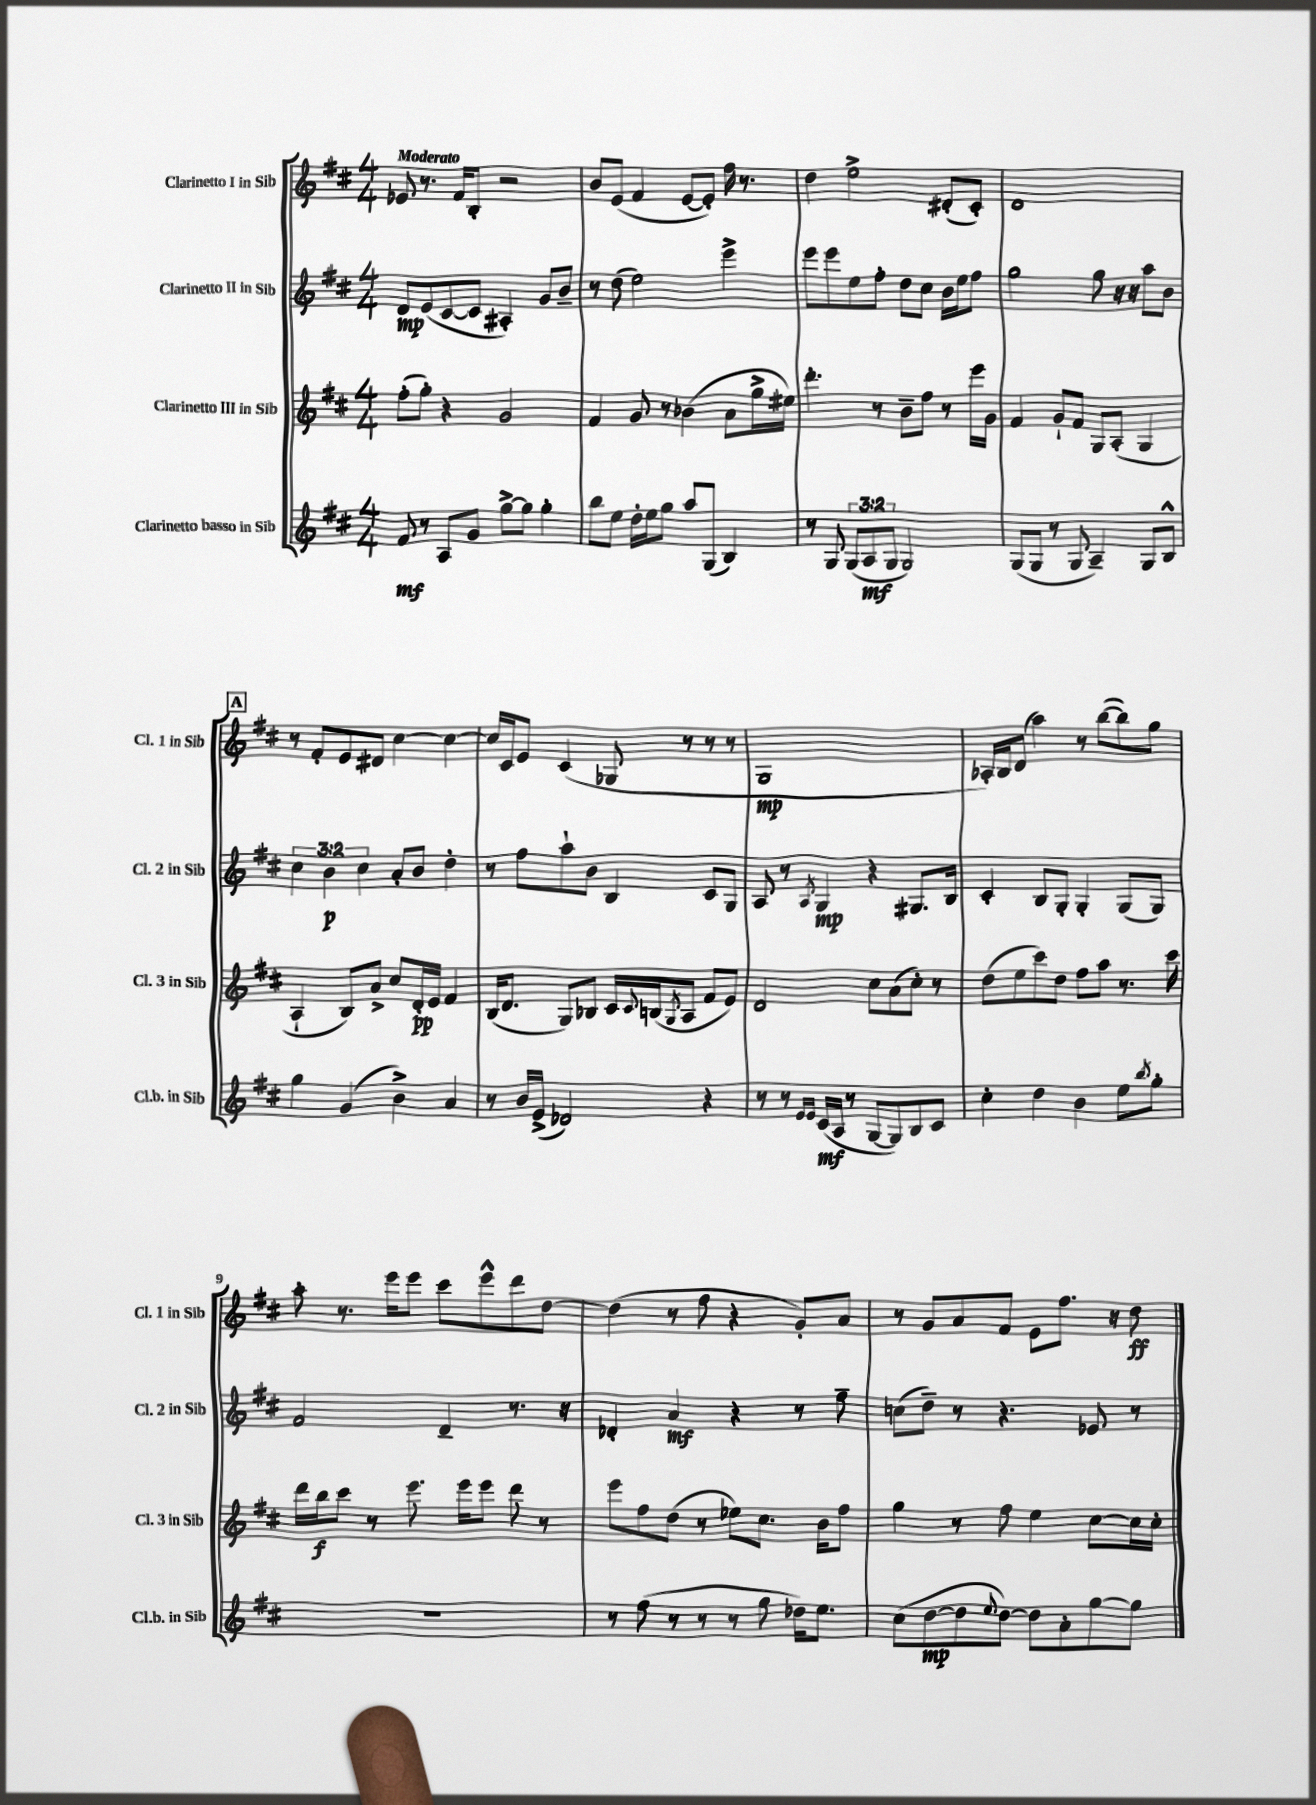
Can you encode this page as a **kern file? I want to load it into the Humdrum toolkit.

**kern	**kern	**kern	**kern
*staff4	*staff3	*staff2	*staff1
*clefG2	*clefG2	*clefG2	*clefG2
*k[f#c#]	*k[f#c#]	*k[f#c#]	*k[f#c#]
*M4/4	*M4/4	*M4/4	*M4/4
8f#/	(8ff#'\L	8d/L	8e-/
8r	8gg'\J)	(8e/	8.r
8A/L	4r	[8c#/	.
.	.	.	16f#/LK
8g/J	.	8c#/]J	8B'/J
[8gg^\L	2g/	4A#'/)	2r
8gg\]J	.	.	.
4gg'\	.	8g/L	.
.	.	8b~/J	.
=	=	=	=
8bb\L	4f#/	8r	8b/L
8ee\J	.	(8dd\	(8e/J
16dd'\LL	8g/	2ee\)	4f#/
16ee\J	.	.	.
8gg\J	8r	.	.
8aa/L	(4b-\	.	[8e/L
(8G/J	.	.	8e'/]J)
4B/)	8a\L	4eee^\	16ff#\
.	.	.	8.r
.	16gg^\L	.	.
.	16ee#\JJ)	.	.
=	=	=	=
8r	4.ddd'\	8eee\L	4dd\
8G/	.	8eee\	.
(12G/L	.	8ee\	2ee^\
12A/	.	.	.
.	8r	8ff#'\J	.
12G/J	.	.	.
2G/)	8b~\L	8dd\L	.
.	8ff#\J	8cc#\J	.
.	8r	16b\LL	(8d#'/L
.	.	16ee\J	.
.	16eee\LL	8ff#\J	8c#'/J)
.	16g\JJ	.	.
=	=	=	=
(8G/L	4f#/	2gg\	1d
8G/J	.	.	.
8r	8g`/L	.	.
8G/	8f#/J	.	.
4A~/)	8G/L	8gg\	.
.	(8A'/J	16r	.
.	.	16r	.
8G/L	4G/	8aa\L	.
8B^^/J	.	8b\J	.
=	=	=	=
4gg\	4A`/	6cc#\	8r
.	.	.	8f#'/L
.	.	6b\	.
(4g/	8B/L)	.	8e/
.	.	6cc#\	.
.	8a^/J	.	8d#/J
4b^\)	8cc#/L	8a'/L	[4cc#\
.	16d'/L	8b/J	.
.	16e/JJ	.	.
4a/	4f#/	4dd'\	4cc#\_
=	=	=	=
8r	(16B/LK	8r	16cc#/]LL
.	8.d/J	.	16c#/J
16b/LL	.	8ff#\L	8e/J
(16e^/JJ	.	.	.
2d-/)	8G/L)	8aa`\	(4c#/
.	8B-/J	8b\J	.
.	16c#/LL	4B/	8G-/
.	8qqc#/	.	.
.	(16B/J	.	.
.	8qG/	.	.
.	8A/J	.	8r
4r	8f#/L	8c#/L	8r
.	8e/J)	8G/J	8r
=	=	=	=
8r	2d/	8A/	1G
8r	.	8r	.
16qqe/LL	.	.	.
16qqe/JJ	.	8qA/	.
(16c#/LL	.	4G/	.
16A/JJ	.	.	.
8r	.	.	.
[8G/L	8cc#\L	4r	.
8G/])	(8a\	.	.
8B/	8cc#'\J)	8.G#/L	.
8c#/J	8r	.	.
.	.	16B/Jk	.
=	=	=	=
4cc#'\	(8dd\L	4c#'/	16A-'/LL)
.	.	.	16B/J
.	8ee\	.	(8d/J
4dd\	8ccc#\)	8B/L	4aa\)
.	8dd\J	8G'/J	.
4b\	8ff#\L	4G'/	8r
.	8aa\J	.	([8bb\L
8ee\L	8.r	(8G/L	8bb\])
8qbb/	.	.	.
8gg'\J	.	8G/J)	8gg\J
.	16ccc#\	.	.
=	=	=	=
1r	16ddd\LL	2f#/	8aa'\
.	16bb\J	.	.
.	8ccc#\J	.	8.r
.	8r	.	.
.	.	.	16eee\LK
.	8.eee\	.	8eee\J
.	.	4d~/	8ccc#\L
.	16eee\LK	.	.
.	8eee\J	.	8eee^^\
.	8ddd\	8.r	8ddd\
.	8r	.	[8dd\J
.	.	16r	.
=	=	=	=
8r	8eee\L	4d-'/	(4dd\]
(8ff#\	8ff#\	.	.
8r	(8dd\J	4a/	8r
8r	8r	.	8ff#\
8r	8ee-\L)	4r	4r
8gg\	8.cc#\J	.	.
16dd-\LK)	.	8r	8g'/L)
8.ee\J	16b\LK	.	.
.	8ff#\J	8ff#~\	8a/J
=	=	=	=
(8cc#\L	4gg\	(8cc\L	8r
[8dd\	.	8dd~\J)	8g/L
8dd\]	8r	8r	8a/
8qqee/	.	.	.
[8dd\J)	8ff#\	4.r	8f#/J
8dd\]L	4ee\	.	8e\L
8a'\	.	.	8.ff#\J
[8gg\	[8cc#\L	8e-/	.
.	.	.	16r
8gg\]J	16cc#\]L	8r	8dd\
.	16cc#'\JJ	.	.
==	==	==	==
*-	*-	*-	*-
